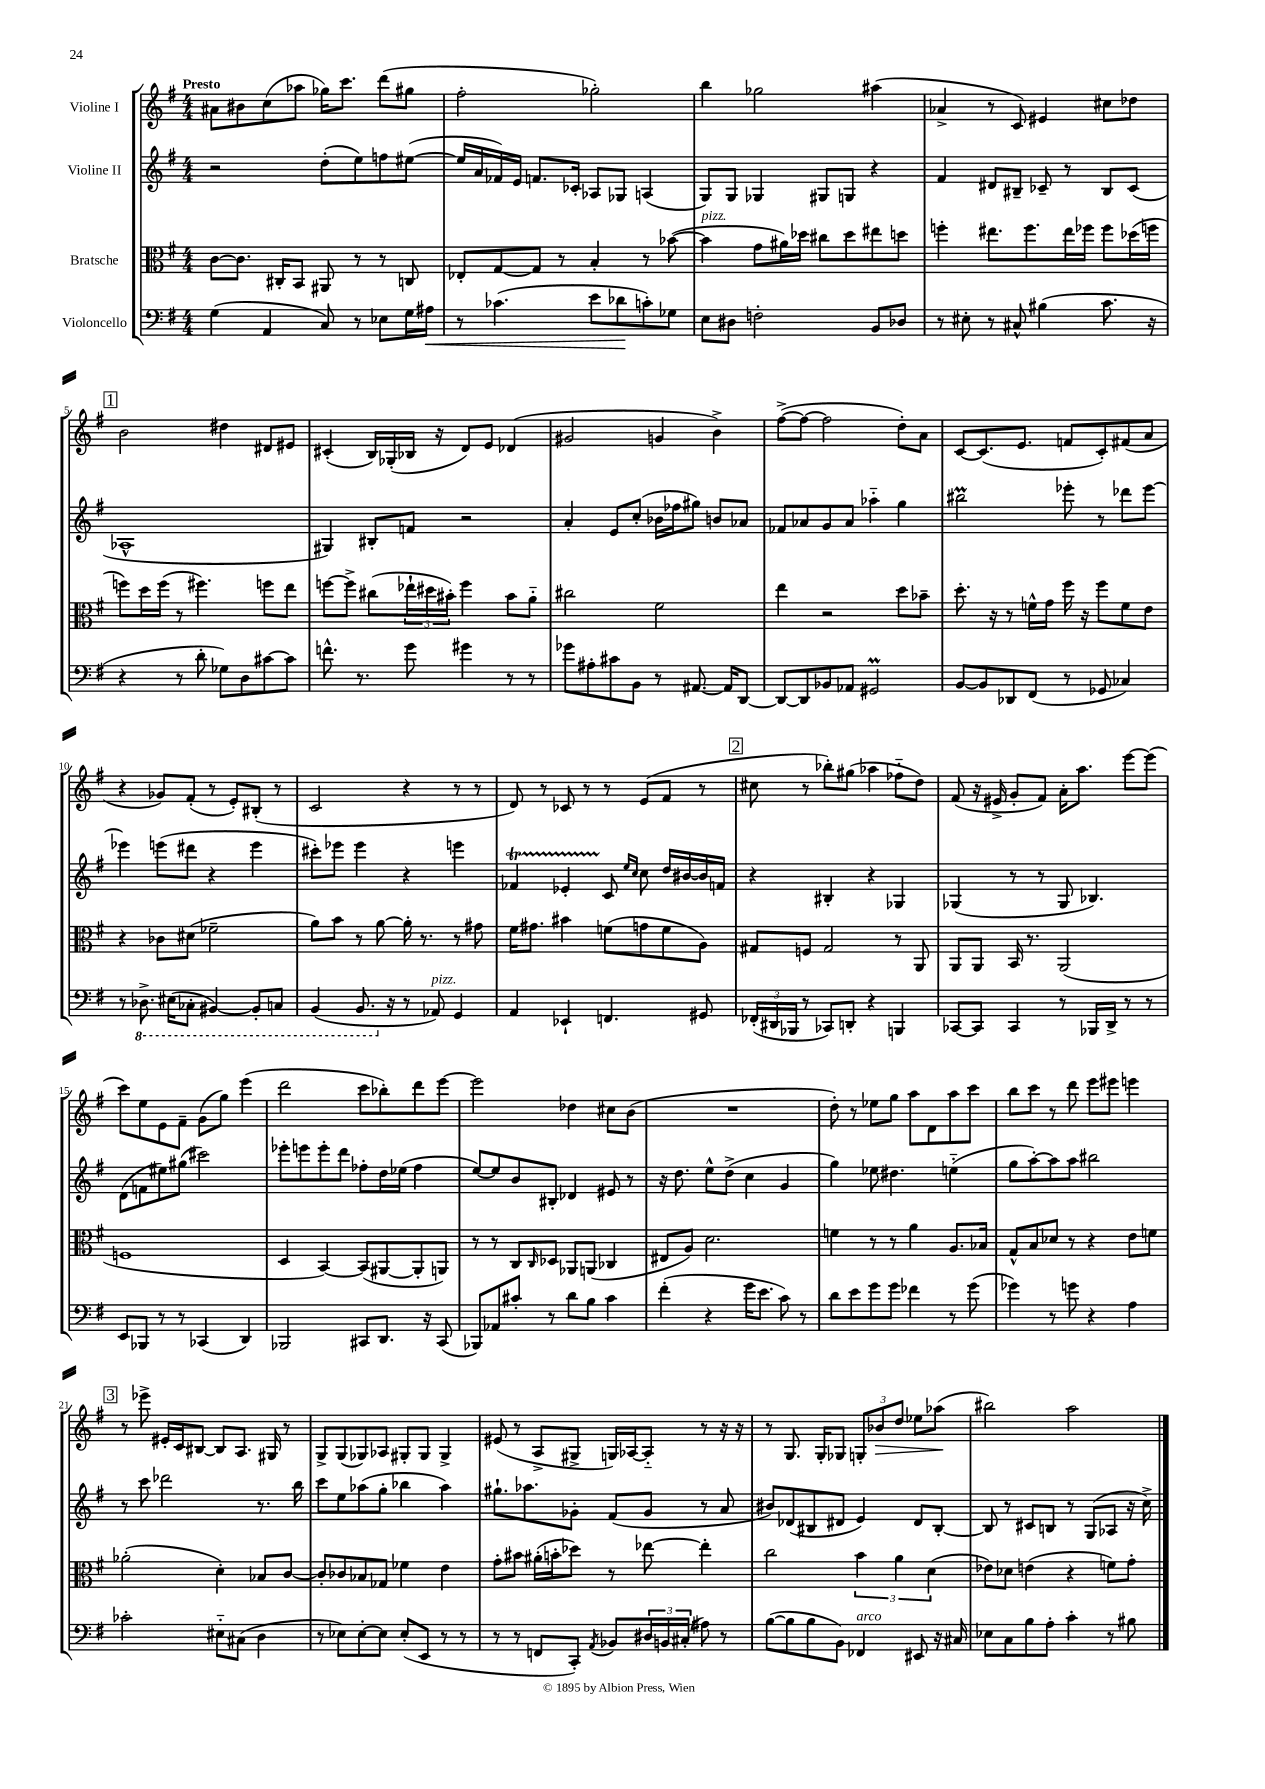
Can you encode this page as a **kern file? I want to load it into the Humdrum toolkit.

**kern	**kern	**kern	**kern
*staff4	*staff3	*staff2	*staff1
*clefF4	*clefC3	*clefG2	*clefG2
*k[f#]	*k[f#]	*k[f#]	*k[f#]
*M4/4	*M4/4	*M4/4	*M4/4
(4G\	[8c\L	2r	8a#\L
.	8.c\]J	.	8b#\
4AA/	.	.	(8cc\
.	16C#'/LK	.	.
.	8BB/J	.	8aa-\J
8C/)	8AA#/	(8dd'\L	16gg-\LK)
.	.	.	8.ccc\J
8r	8r	8ee\)	.
8E-\L	8r	8ff\	(8ddd\L
16G\L	8C/	([8ee#\J	8gg#\J
16A#\JJ	.	.	.
=	=	=	=
8r	8E-'/L	16ee#/]LL	2ff#'\
.	.	16a/	.
(4.c-\	[8G/	16f-/)	.
.	.	16e/JJ	.
.	8G/]J	8.f/L	.
.	8r	.	.
.	.	16c-'/Jk	.
8e\L	4B'/	8A-/L	2gg-'\)
8d-\	.	8G-/J	.
8c'\)	8r	(4A/	.
8G-\J	([8b-\	.	.
=	=	=	=
8E\L	4b-\]	8G/L)	4bb\
8D#\J	.	8G/J	.
2F'\	8g\L	4G-/	2gg-\
.	16a#\L)	.	.
.	16dd-\JJ	.	.
.	8cc#\L	8G#/L	.
.	8dd-\	8G/J	.
8BB/L	8ee#\	4r	(4aa#\
8D-/J	8dd\J	.	.
=	=	=	=
8r	4ff'\	4f#/	4a-^/
8E#'\	.	.	.
8r	8.ee#\L	8d#/L	8r
8C#^^/	.	8B#~/J	8c/)
.	8.ff\	.	.
(4B#\	.	8c-~/	4e#/
.	16ee#\L	8r	.
.	16ff-\JJ	.	.
8.c\	8ff-\L	8B#/L	8cc#\L
.	(16dd-\L	(8c-/J	8dd-\J
16r	16ff\JJ	.	.
=	=	=	=
4r	8ff\L)	1A-^^	2b\
.	16dd\L	.	.
.	(16ff\JJ	.	.
8r	8r	.	.
8d'\	4.ff#\)	.	.
8G-\L)	.	.	4dd#\
8D\	.	.	.
[8c#\	8ff\L	.	8d#/L
8c#\]J	8ee\J	.	8e#/J
=	=	=	=
8.f^^\	[8ff\L	4G#/)	(4c#'/
.	8ff^\]J	.	.
8.r	.	.	.
.	(8cc#\L	8B#'/L	16B/LL)
.	.	.	(16G-'/
8g\	24ee-`\L	8f/J	16B-/JJ
.	24dd#\	.	.
.	.	.	16r
.	24b#'\JJ)	.	.
4g#\	4ff\	2r	8d/L)
.	.	.	8e/J
8r	8b#\L	.	(4d-/
8r	8a'~\J	.	.
=	=	=	=
8g-\L	2cc#\	4a'/	2g#/
8A#'\	.	.	.
8c#\	.	8e/L	.
8BB\J	.	(8cc'/J	.
8r	2f#\	16b-\LL	4g/
.	.	16ff-\J	.
[8.AA#/	.	8gg#\J)	.
.	.	8b/L	4b^\)
16AA#/]LK	.	.	.
[8DD/J	.	8a-/J	.
=	=	=	=
8DD/_L	4ee\	8f-/L	([8ff#^\L
8DD/]	.	8a-/	8ff#\_J
8BB-/	2r	8g/	2ff#\]
8AA-/J	.	8a-/J	.
2GG#/	.	4aa-'~\	.
.	8dd\L	4gg\	8dd'\L)
.	8b-~\J	.	8a\J
=	=	=	=
[8BB/L	8.dd'\	2bb#\	[8c/L
8BB/]	.	.	(8.c/]
.	16r	.	.
8DD-/	8r	.	.
.	.	.	8.e/J
(8FF#/J	16f^^\LL	.	.
.	16g\JJ	.	.
8r	16ff#\	8eee-'\	8f/L
.	16r	.	.
8GG-/	8ff#\L	8r	8c'/)
4C-/)	8f\	8ddd-\L	(8f#/
.	8e\J	[8eee-\J	8a/J
=	=	=	=
8r	4r	4eee-\]	4r
8.DD-^\	.	.	.
.	8c-\L	(8eee\L	8g-/L)
(16EE#\LK	.	.	.
8CC-'\J	(8d#\J	8ddd#\J	(8f#'/J
[4BBB#/)	2f-~\	4r	8r
.	.	.	8e'/L)
8BBB#'/]L	.	4eee\	(8B#'/J
8CC/J	.	.	8r
=	=	=	=
(4BBB/	8a\L)	8ccc#'\L)	2c/
.	8b\J	8eee-\J	.
8.BBB/	8r	4eee-\	.
.	[8a\	.	.
16r	.	.	.
8r	16a'\]	4r	4r
.	8.r	.	.
8AA-/)	.	.	.
4GG/	8r	4eee\	8r
.	8g#\	.	8r
=	=	=	=
4AA/	16f#\LK	4f-/	8d/)
.	8.g#\J	.	.
.	.	.	8r
4EE-`/	4b#\	4e-'/	8c-/
.	.	.	8r
4.FF/	(8f\L	8c/	8r
.	.	16qqee/LL	.
.	.	16qqcc/JJ	.
.	8g\	8cc\	(8e/L
.	8f\	16dd/LL	8f#/J
.	.	[16b#/	.
8GG#/	8A\J)	16b#/]	8r
.	.	16f/JJ	.
=	=	=	=
(24FF-'/LL	8G#/L	4r	8cc#\
24DD#/	.	.	.
24BBB-/JJ	.	.	.
8r	8F/J	.	8r
8CC-/L)	2G#/	4B#'/	8bb-'\L)
8DD'/J	.	.	(8gg#\J
4r	.	4r	4aa-\
4BBB/	8r	4G-/	8ff-'~\L
.	8AA/	.	8dd\J)
=	=	=	=
[8CC-/L	8AA/L	(4G-/	(8f#/
8CC-/]J	8AA/J	.	16r
.	.	.	16e#^/
4CC-/	16BB/	8r	8g'/L
.	8.r	.	.
.	.	8r	8f#/J)
8r	(2AA/	8G-/	16a'\LK
.	.	.	8.aa\J
16BBB-/LL	.	4.B-/)	.
16DD^/JJ	.	.	.
8r	.	.	[8eee\L
8r	.	.	(8eee\]J
=	=	=	=
8EE/L	1F	(8d\L	8ccc\L)
8BBB-/J	.	8f\	8ee\
8r	.	8ee#\)	8e\
8r	.	(8gg#\J	8f#~\J
(4CC-/	.	2ccc#\)	(8g\L
.	.	.	8gg\J)
4DD/)	.	.	(4eee\
=	=	=	=
2BBB-/	4D/	8eee-'\L	2ddd\
.	.	8eee\	.
.	[4BB/)	8eee'\	.
.	.	8ddd\J	.
8CC#/L	(8BB/]L	8ff-'\L	8ccc\L
8.DD/J	[8AA#/	16dd\L	8bb-'\)
.	.	(16ee-\JJ	.
.	8AA#'/]	4ff-\	8ddd\
16r	.	.	.
(8CC#/	8AA/J)	.	[8eee\J
=	=	=	=
8BBB-/L)	8r	[8ee/L)	2eee\]
8AA-/	8r	8ee/]	.
8c#'/J	8C/L	8b/	.
.	16qqC/	.	.
8r	8D-/J	8B#'/J	.
8d\L	8AA-/L	4d-/	4dd-\
8B\J	(8AA/J	.	.
4c#\	4C-/	8e#/	8cc#\L
.	.	8r	(8b\J
=	=	=	=
(4f#'\	8E#/L	16r	1r
.	.	8.dd\	.
.	8A/J)	.	.
4r	2.d\	8ee^^\L	.
.	.	(8dd^\J	.
16g\LK	.	4cc\	.
8.e\J	.	.	.
8c\)	.	4g/	.
8r	.	.	.
=	=	=	=
8d\L	4f\	4gg\)	8dd'\)
8e\	.	.	8r
8g\	8r	8ee-\	8ee-\L
8g\J	8r	4.dd#\	8gg\J
4f-\	4a\	.	8aa\L
.	.	.	8d\
8r	8.A/L	(4ee'~\	8aa\
(8g\	.	.	8ccc\J
.	16B-/Jk	.	.
=	=	=	=
4g-\)	8G^^/L	8gg\L	8bb\L
.	8B/	[8aa'\)	8ccc\J
8r	8d-/J	8aa\]	8r
8g\	8r	8aa\J	8ddd\
4r	4r	2bb#\	8eee\L
.	.	.	8eee#\J
4A\	8e\L	.	4eee\
.	8f\J	.	.
=	=	=	=
2c-'\	(2a-'\	8r	8r
.	.	8ccc\	8eee-^\
.	.	2ddd-\	16e#'/LL
.	.	.	16c/J
.	.	.	[8B#/J
8E#'~\L	4d'\)	.	8B#/]L
(8C#\J	.	.	8.A/J
4D\	8B-/L	8.r	.
.	.	.	16G#/
.	[8c/J	.	8r
.	.	16bb\	.
=	=	=	=
8r	8c'/]L	8ccc\L	8G^/L
8E-\L)	8c-/	8ee\	(8G/
[8E-'\	8B-/	(8aa-\	8G-/)
8E-\]J	8G-/J	8gg'\J	8A-/J
(8E-'/L	4f-\	4bb-\	8G#'/L
8EE/J	.	.	8G#/J
8r	4e\	4aa-\)	4G#^/
8r	.	.	.
=	=	=	=
8r	8g'\L	8.gg#`\L	(8e#/
8r	8b#\J	.	8r
.	.	8.aa-\	.
8FF/L	(16a#'\LL	.	8A^/L
.	16b'\J	.	.
8CC'/J)	8dd-\J)	8g-'\J	8G#^/J
8qAA/	.	.	.
8BB-/L	8r	(8f#/L	16G/LL)
.	.	.	[16A-/J
24D#/L	[8ee-\	8g-/J	8A-'~/]J
24BB/	.	.	.
(24C#'/JJ	.	.	.
8A#\)	4ee-'\]	8r	8r
8r	.	8a/	16r
.	.	.	16r
=	=	=	=
([8B\L	2cc\	8b#/L)	8r
8B\]	.	(8d-/	8.G/
8B\	.	8B#/	.
.	.	.	16G'/LK
8BB\J)	.	8d#/J	8G-/J
4FF-/	6b\	4e/)	12G'/L
.	.	.	12b-/
.	6a\	.	12dd/J
8EE#/	.	8d#/L	8ee-\L
.	(6d\	.	.
16r	.	[8B#'/J	(8aa-\J
16C#/	.	.	.
=	=	=	=
8E-\L	8e-\L)	8B#/]	2bb#\)
8C\	8d-\J	8r	.
8B\	(4e\	8c#/L	.
8A'\J	.	8B/J	.
4c'\	4r	8r	2aa\
.	.	(8G/L	.
8r	8f\L)	8A-/J	.
8B#\	8g'\J	16r	.
.	.	16cc^\)	.
==	==	==	==
*-	*-	*-	*-
